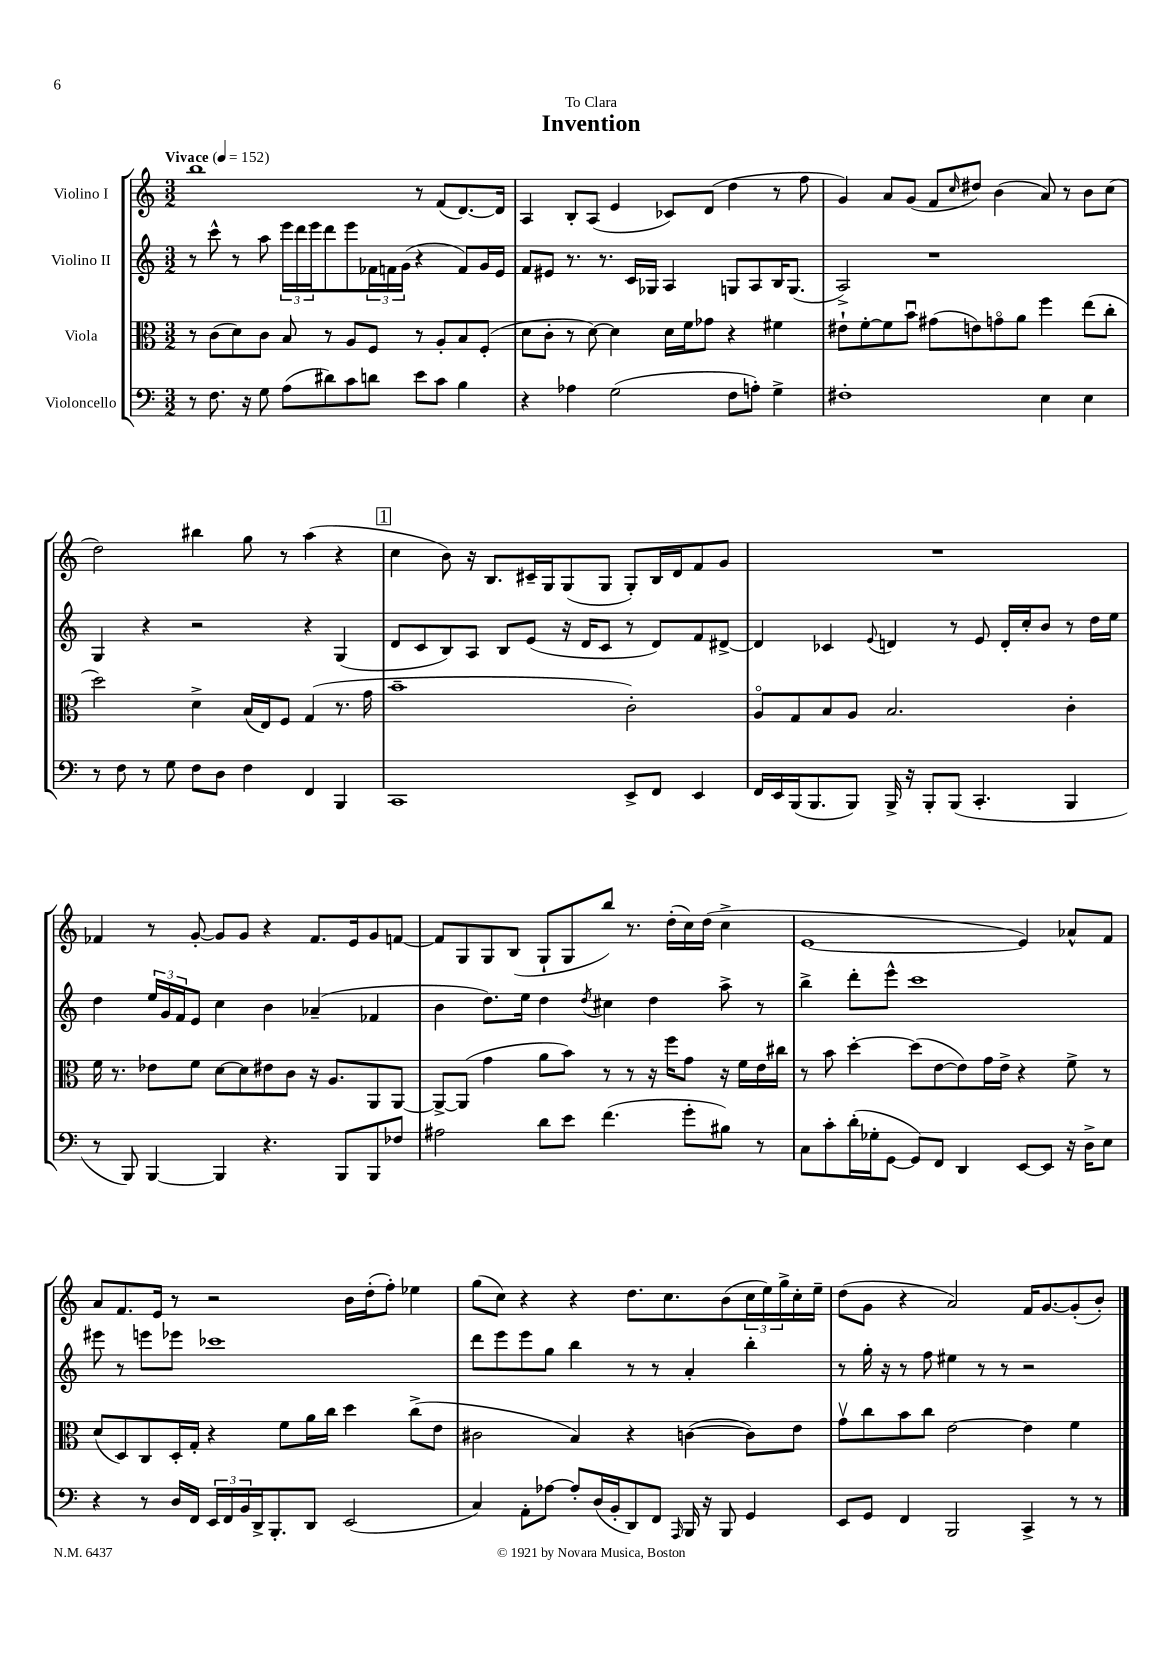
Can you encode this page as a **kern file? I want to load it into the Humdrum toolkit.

**kern	**kern	**kern	**kern
*staff4	*staff3	*staff2	*staff1
*clefF4	*clefC3	*clefG2	*clefG2
*k[]	*k[]	*k[]	*k[]
*M3/2	*M3/2	*M3/2	*M3/2
*MM152	*MM152	*MM152	*MM152
8r	8r	8r	1bb
8.F\	(8c\L	8ccc^^\	.
.	8d\)	8r	.
16r	.	.	.
8G\	8c\J	8aa\	.
(8A\L	8B/	24eee\LL	.
.	.	24ddd\	.
.	.	24eee\J	.
8d#\)	8r	8ddd\	.
8c\	8A/L	8eee\	.
8d\J	8F/J	24f-\L	.
.	.	24f\	.
.	.	(24g\JJ	.
8e\L	8r	4r	8r
8c\J	8A'/L	.	(8f/L
4B\	8B/	8f/L)	[8.d/)
.	(8F'/J	16g/L	.
.	.	16e/JJ	16d/]Jk
=	=	=	=
4r	8d\L	8f/L	4A/
.	8c'\J	8e#/J	.
4A-\	8r	8.r	8B'/L
.	[8d\)	.	(8A/J
.	.	8.r	.
(2G\	4d\]	.	4e/
.	.	16c/LL	.
.	.	16G-/JJ	.
.	16d\LL	4A/	8c-/L)
.	16f\J	.	.
.	8g-\J	.	(8d/J
8F\L	4r	8G/L	4dd\
8A'\J)	.	8A/	.
4G^\	4f#\	16B/K	8r
.	.	(8.G/J	.
.	.	.	8ff\
=	=	=	=
1F#'	8e#`\L	2A^/)	4g/)
.	[8f'\	.	.
.	8f\]	.	8a/L
.	8bu\J	.	(8g/J
.	(8g#\L	1r	8f/L
.	.	.	16qqcc/
.	8e\)	.	8dd#/J)
.	8go\	.	(4b\
.	8a\J	.	.
4E\	4ff\	.	8a/)
.	.	.	8r
4E\	(8ee\L	.	8b\L
.	8cc'\J	.	(8cc\J
=	=	=	=
8r	2dd\)	4G/	2dd\)
8F\	.	.	.
8r	.	4r	.
8G\	.	.	.
8F\L	4d^\	2r	4bb#\
8D\J	.	.	.
4F\	(16B/LL	.	8gg\
.	16E/J)	.	.
.	8F/J	.	8r
4FF/	(4G/	4r	(4aa\
4BBB/	8.r	(4G/	4r
.	16g\	.	.
=	=	=	=
1CC	1b~	8d/L	4cc\
.	.	8c/	.
.	.	8B/)	8b\)
.	.	8A/J	16r
.	.	.	8.B/L
.	.	8B/L	.
.	.	(8e/J	16c#~/L
.	.	.	16G/J
.	.	16r	(8G/
.	.	16d/LK	.
.	.	8c/J	8G/J
8EE^/L	2c'\)	8r	8G'/L)
8FF/J	.	8d/L)	16B/L
.	.	.	16d/J
4EE/	.	8f/	8f/
.	.	[8d#^/J	8g/J
=	=	=	=
16FF/LL	8Ao/L	4d#/]	1.r
16EE/	.	.	.
(16BBB/J	8G/	.	.
8.BBB/	.	.	.
.	8B/	4c-/	.
8BBB/J)	8A/J	.	.
.	.	8qqe/	.
16BBB^/	2.B/	4d/	.
16r	.	.	.
8BBB'/L	.	.	.
(8BBB/J	.	8r	.
4.CC'/	.	8e/	.
.	.	16d'/LL	.
.	.	16cc'/J	.
.	.	8b/J	.
4BBB/	4c'\	8r	.
.	.	16dd\LL	.
.	.	16ee\JJ	.
=	=	=	=
8r	16f\	4dd\	4f-/
.	8.r	.	.
8BBB/)	.	.	.
[4BBB/	8e-\L	24ee/LL	8r
.	.	24g/	.
.	.	24f/J	.
.	8f\J	8e/J	[8g'/
4BBB/]	[8d\L	4cc\	8g/]L
.	8d\]	.	8g/J
4.r	8e#\	4b\	4r
.	8c\J	.	.
.	16r	(4a-~/	8.f-/L
.	8.A/L	.	.
8BBB/L	.	.	.
.	.	.	16e/k
8BBB/	8AA/	4f-/	8g/
8F-/J	[8AA/J	.	[8f/J
=	=	=	=
2A#\	8AA^/_L	4b\	8f/]L
.	(8AA/]J	.	8G/
.	4g\	8.dd\L)	8G/
.	.	.	(8B/J
.	.	16ee\Jk	.
8d\L	8a\L	4dd\	8G`/L
8e\J	8b\J)	.	8G/
.	.	8qdd/	.
(4.f\	8r	4cc#\	8bb/J)
.	8r	.	8.r
.	16r	4dd\	.
.	16ff\LK	.	(16dd'\LL
8g'\L	8g\J	.	16cc\)
.	.	.	(16dd\JJ
8B#\J)	16r	8aa^\	4cc^\
.	16f\LL	.	.
8r	16e\	8r	.
.	16cc#\JJ	.	.
=	=	=	=
8C\L	8r	4bb^\	[1e
8c'\	8b\	.	.
(16d'\L	[4dd'\	8ddd'\L	.
16G-'\J	.	.	.
[8GG\J	.	8eee^^\J	.
8GG/]L)	(8dd\]L	1ccc	.
8FF/J	[8e\	.	.
4DD/	8e\])	.	.
.	16g\L	.	.
.	16e^\JJ	.	.
[8EE/L	4r	.	4e/])
8EE/]J	.	.	.
16r	8f^\	.	8a-^^/L
16D^\LK	.	.	.
8E\J	8r	.	8f/J
=	=	=	=
4r	(8d/L	8eee#\	8a/L
.	8D/)	8r	8.f/
8r	8C/	8eee\L	.
.	.	.	16e/Jk
16D/LL	16D'/L	8eee-\J	8r
16FF/JJ	16G'/JJ	.	.
24EE/LL	4r	1ccc-	2r
24FF/	.	.	.
24BB/	.	.	.
16DD^/J	.	.	.
8.BBB'/	.	.	.
.	8f\L	.	.
8DD/J	16a\L	.	.
.	16cc\JJ	.	.
(2EE/	4dd\	.	16b\LL
.	.	.	(16dd'\J
.	.	.	8ff'\J)
.	(8cc^\L	.	4ee-\
.	8e\J	.	.
=	=	=	=
4C/)	2c#\	8ddd\L	(8gg\L
.	.	8eee\	8cc\J)
8AA'\L	.	8eee\	4r
[8A-\J	.	8gg\J	.
8A-'/]L	4B/)	4bb\	4r
(16D/L	.	.	.
16BB'/J	.	.	.
8DD/)	4r	8r	8.dd\L
8FF/J	.	8r	.
.	.	.	8.cc\
16qqAAA/	.	.	.
16BBB/	([4c\	4a'/	.
16r	.	.	.
8BBB/	.	.	(8b\
4GG/	8c\]L)	4bb'\	24cc\L
.	.	.	24ee\)
.	.	.	24gg^\
.	8e\J	.	16cc'\
.	.	.	16ee~\JJ
=	=	=	=
8EE/L	8gv\L	8r	(8dd\L
8GG/J	8cc\	16gg'\	8g\J
.	.	16r	.
4FF/	8b\	8r	4r
.	8cc\J	8ff\	.
2BBB/	[2e\	4ee#\	2a/)
.	.	8r	.
.	.	8r	.
4CC^/	4e\]	2r	16f/LK
.	.	.	[8.g/
8r	4f\	.	(8g'/]
8r	.	.	8b'/J)
==	==	==	==
*-	*-	*-	*-
